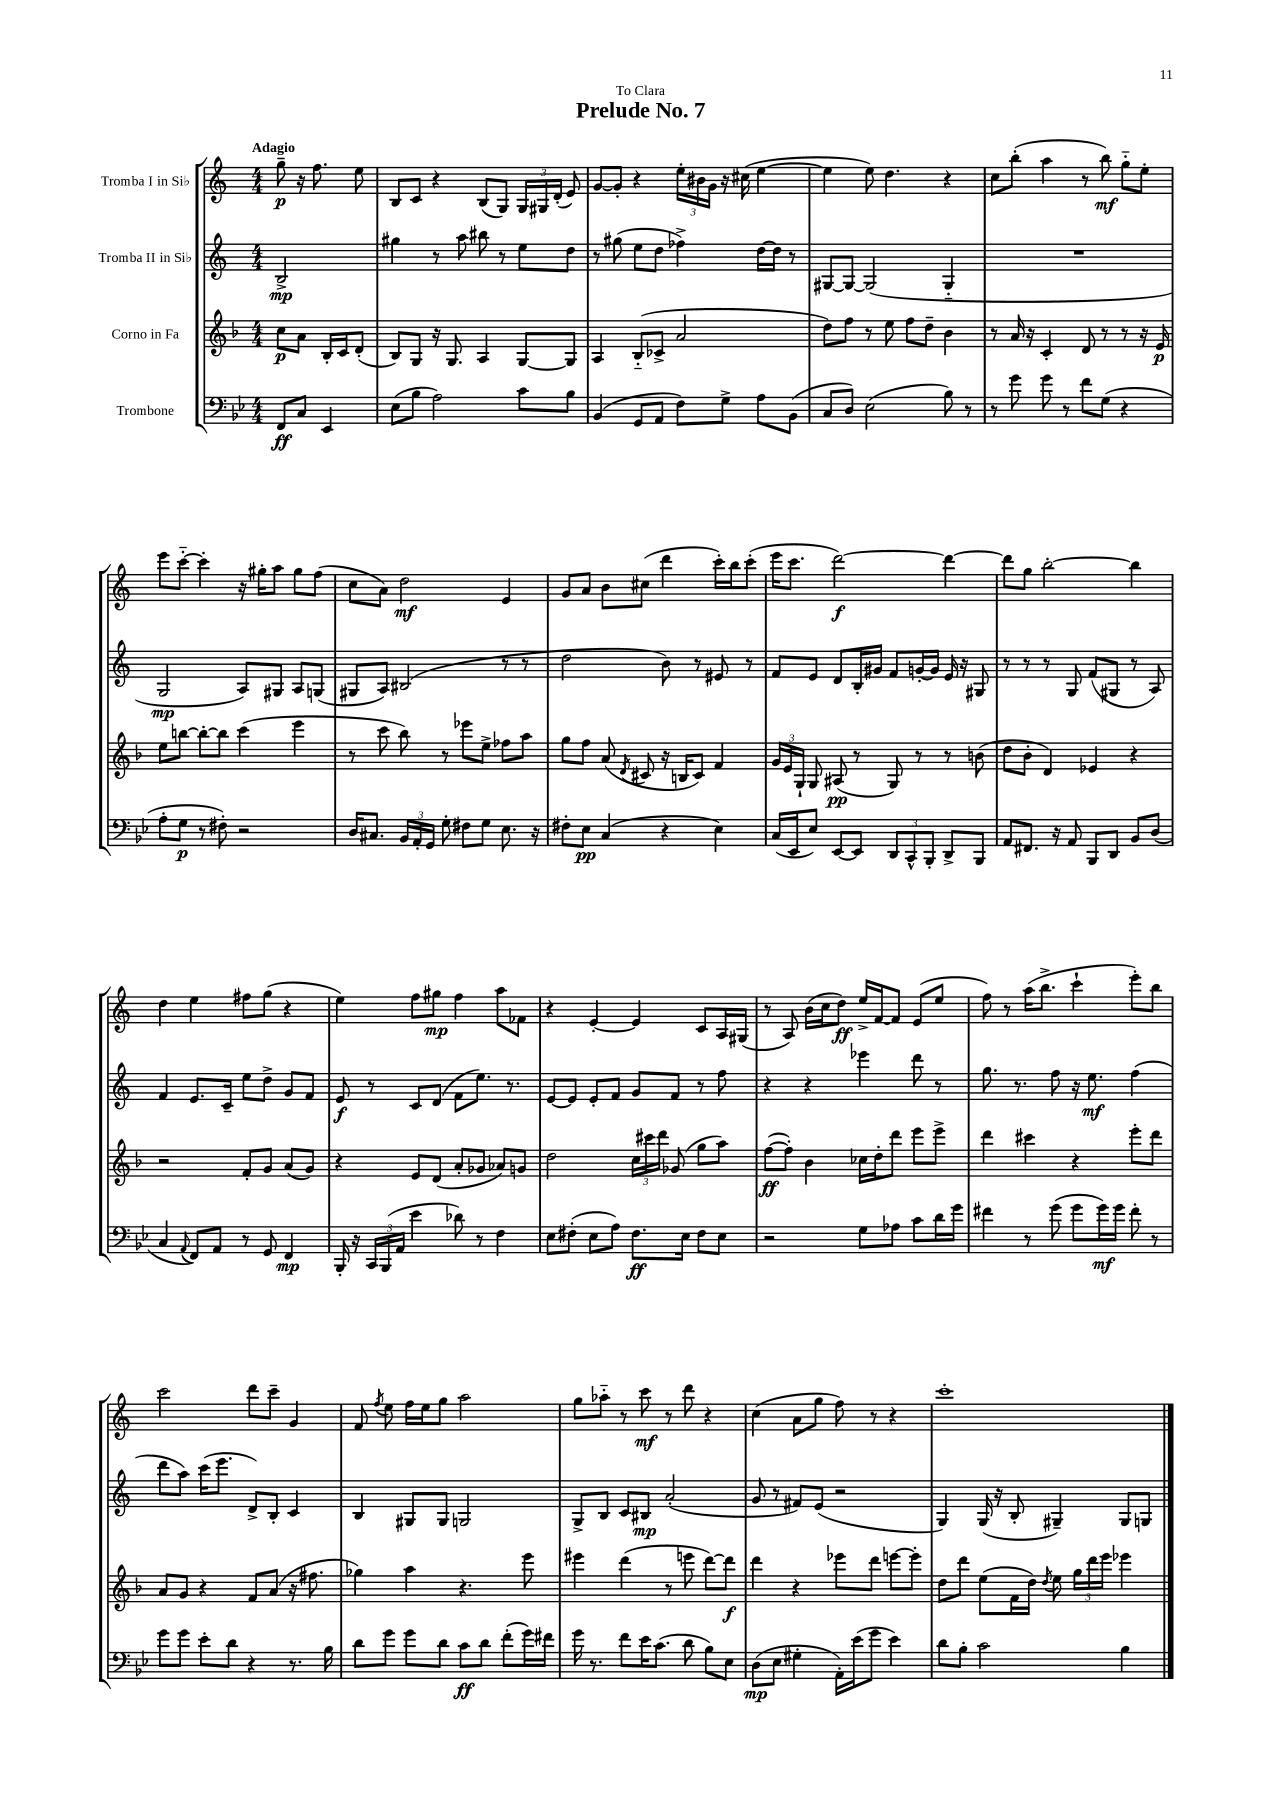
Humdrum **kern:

**kern	**kern	**kern	**kern
*staff4	*staff3	*staff2	*staff1
*clefF4	*clefG2	*clefG2	*clefG2
*k[b-e-]	*k[b-]	*k[]	*k[]
*M4/4	*M4/4	*M4/4	*M4/4
8FF	8cc	2B^	8gg~
8C	8a	.	16r
.	.	.	8.ff
4EE-	16B-'	.	.
.	16c	.	.
.	(8d'	.	8ee
=	=	=	=
(8E-	8B-)	4gg#	8B
8B-	8G	.	8c
2A)	16r	8r	4r
.	8.G	.	.
.	.	8aa	.
.	4A	8bb#	(8B
.	.	8r	8G)
8c	[8G	8ee	24G
.	.	.	24G#
.	.	.	(24d'
8B-	8G]	8dd	8e)
=	=	=	=
(4BB-	4A	8r	[8g
.	.	(8gg#	8g']
8GG	(8B-'~	8ee	4r
8AA	8c-^	8dd	.
8F)	2a	4ff-^)	24ee'
.	.	.	24b#
.	.	.	24g
8G^	.	.	16r
.	.	.	(16cc#
8A	.	[16dd	[4ee
.	.	16dd]	.
(8BB-	.	8r	.
=	=	=	=
8C	8dd)	[8G#	4ee]
8D)	8ff	8G#_	.
(2E-	8r	(2G#]	8ee)
.	8ee	.	4.dd
.	8ff	.	.
.	8dd~	.	.
8B-)	4b-	4G#'~	4r
8r	.	.	.
=	=	=	=
8r	8r	1r	8cc
8g	16a	.	(8bb'
.	16r	.	.
8g	4c'	.	4aa
8r	.	.	.
8f	8d	.	8r
(8G	8r	.	8bb)
4r	8r	.	8gg'~
.	16r	.	8ee'
.	16e	.	.
=	=	=	=
8A'	8ee	2G	8eee
8G	[8bb	.	[8ccc'~
8r	8bb'_	.	4ccc']
8F#')	8bb]	.	.
2r	(4ccc	8A)	16r
.	.	.	16gg#'
.	.	8G#	8aa
.	4eee	8A	8gg#
.	.	(8G	(8ff
=	=	=	=
16D	8r	8G#	8cc
8.C#	.	.	.
.	8ccc	8A)	8a)
24BB-	8bb-)	(2B#	2dd
24AA'	.	.	.
24GG	.	.	.
8G'	8r	.	.
8F#	8eee-	.	.
8G	8ee^	.	.
8.E-	8ff-	8r	4e
.	8aa	8r	.
16r	.	.	.
=	=	=	=
8F#'	8gg	2dd	8g
8E-	8ff	.	8a
(4C	(8a	.	8b
.	8qd	.	.
.	8c#	.	(8cc#
4r	16r	8b)	4ddd
.	16B	.	.
.	8c#)	8r	.
4E-)	4f	8e#	16ccc')
.	.	.	16bb
.	.	8r	(8ccc'
=	=	=	=
(16C	24g	8f	16eee
.	24e	.	.
16EE-	.	.	8.ccc
.	24G`	.	.
8E-)	8G	8e	.
[8EE-	(8A#	8d	[2ddd)
8EE-]	8r	16B'	.
.	.	16g#	.
12DD	8G)	8f	.
12CC^^	.	.	.
.	8r	[16g'	.
12BBB-'	.	.	.
.	.	16g]	.
8DD^	8r	16e	4ddd_
.	.	16r	.
8BBB-	(8b	8G#	.
=	=	=	=
8AA	8dd	8r	8ddd]
8.FF#	8b-'	8r	8gg
.	4d)	8r	[2bb'
16r	.	.	.
8AA	.	8G	.
8BBB-	4e-	(8f	.
8DD	.	8G#	.
8BB-	4r	8r	4bb]
(8D	.	8A)	.
=	=	=	=
4C	2r	4f	4dd
8qqAA	.	.	.
8FF)	.	8.e	4ee
8AA	.	.	.
.	.	16c~	.
8r	8f'	8ee	8ff#
8GG	8g	8dd^	(8gg
4FF	(8a	8g	4r
.	8g)	8f	.
=	=	=	=
16BBB-'	4r	8e	4ee)
16r	.	.	.
24CC	.	8r	.
(24BBB-	.	.	.
24AA	.	.	.
4e-	8e	8c	8ff
.	(8d	(8d	8gg#
8d-)	8a'	8f	4ff
8r	8g-	8.ee)	.
4F	8a-)	.	8aa
.	.	8.r	.
.	8g	.	8f-
=	=	=	=
8E-	2dd	[8e	4r
(8F#'	.	8e]	.
8E-	.	8e'	[4e'
8A)	.	8f	.
8.F#	24cc	8g	4e]
.	24ccc#	.	.
.	24ddd	.	.
.	(8g-	8f	.
16E-	.	.	.
8F#	8gg	8r	8c
8E-	8aa)	8ff	16A
.	.	.	(16G#
=	=	=	=
2r	([8ff	4r	8r
.	8ff'])	.	8A)
.	4b-	4r	(16b
.	.	.	16cc
.	.	.	8dd)
8G	16cc-	4eee-	16ee^
.	16dd'	.	[16f
8A-	8ddd	.	8f]
8c	8eee	8ddd	(8e
16d	8eee^	8r	8ee
16g	.	.	.
=	=	=	=
4f#	4ddd	8.gg	8ff)
.	.	.	8r
.	.	8.r	.
8r	4ccc#	.	(16aa
.	.	.	8.bb^
(8g	.	8ff	.
8g	4r	16r	4ccc`
.	.	8.ee	.
16g)	.	.	.
16g	.	.	.
8f#'	8eee'	(4ff	8eee')
8r	8ddd	.	8bb
=	=	=	=
8g	8a	8ddd	2ccc
8g	8g	8aa)	.
8e-'	4r	(16ccc	.
.	.	8.eee	.
8d	.	.	.
4r	8f	8d^)	8ddd
.	(8a	8B'	8ccc~
8.r	16r	4c	4g
.	8.ff#	.	.
16B-	.	.	.
=	=	=	=
8d	4gg-)	4B	8f
.	.	.	8qff
8g	.	.	8ee
8g	4aa	8G#	16ff
.	.	.	16ee
8d	.	8G#	8gg
8c	4.r	2G	2aa
8d	.	.	.
(8f'	.	.	.
16g)	8eee	.	.
16f#	.	.	.
=	=	=	=
16g	4eee#	8G^	8gg
8.r	.	.	.
.	.	8B	8aa-'~
8f	(4ddd	8c	8r
16e-	.	8B#	8ccc
(8.c	.	.	.
.	8r	(2a'	8r
8d	8eee	.	8ddd
8B-)	[8ddd)	.	4r
8E-	8ddd]	.	.
=	=	=	=
(8D	4ddd	8g	(4cc
8E-	.	8r	.
4G#'	4r	8f#)	8a
.	.	(8e	8gg
16AA')	8eee-	2r	8ff)
(16e-	.	.	.
8g	8ddd	.	8r
4e-)	[8eee	.	4r
.	8eee']	.	.
=	=	=	=
8d	8dd	4G)	1ccc'
8B-'	8ddd	.	.
2c	(8ee	(16G	.
.	.	16r	.
.	16f	8B'	.
.	16dd)	.	.
.	8qdd	.	.
.	8ee	4G#~)	.
.	24gg	.	.
.	24ddd	.	.
.	24eee	.	.
4B-	4eee-	8G#	.
.	.	8G	.
==	==	==	==
*-	*-	*-	*-
